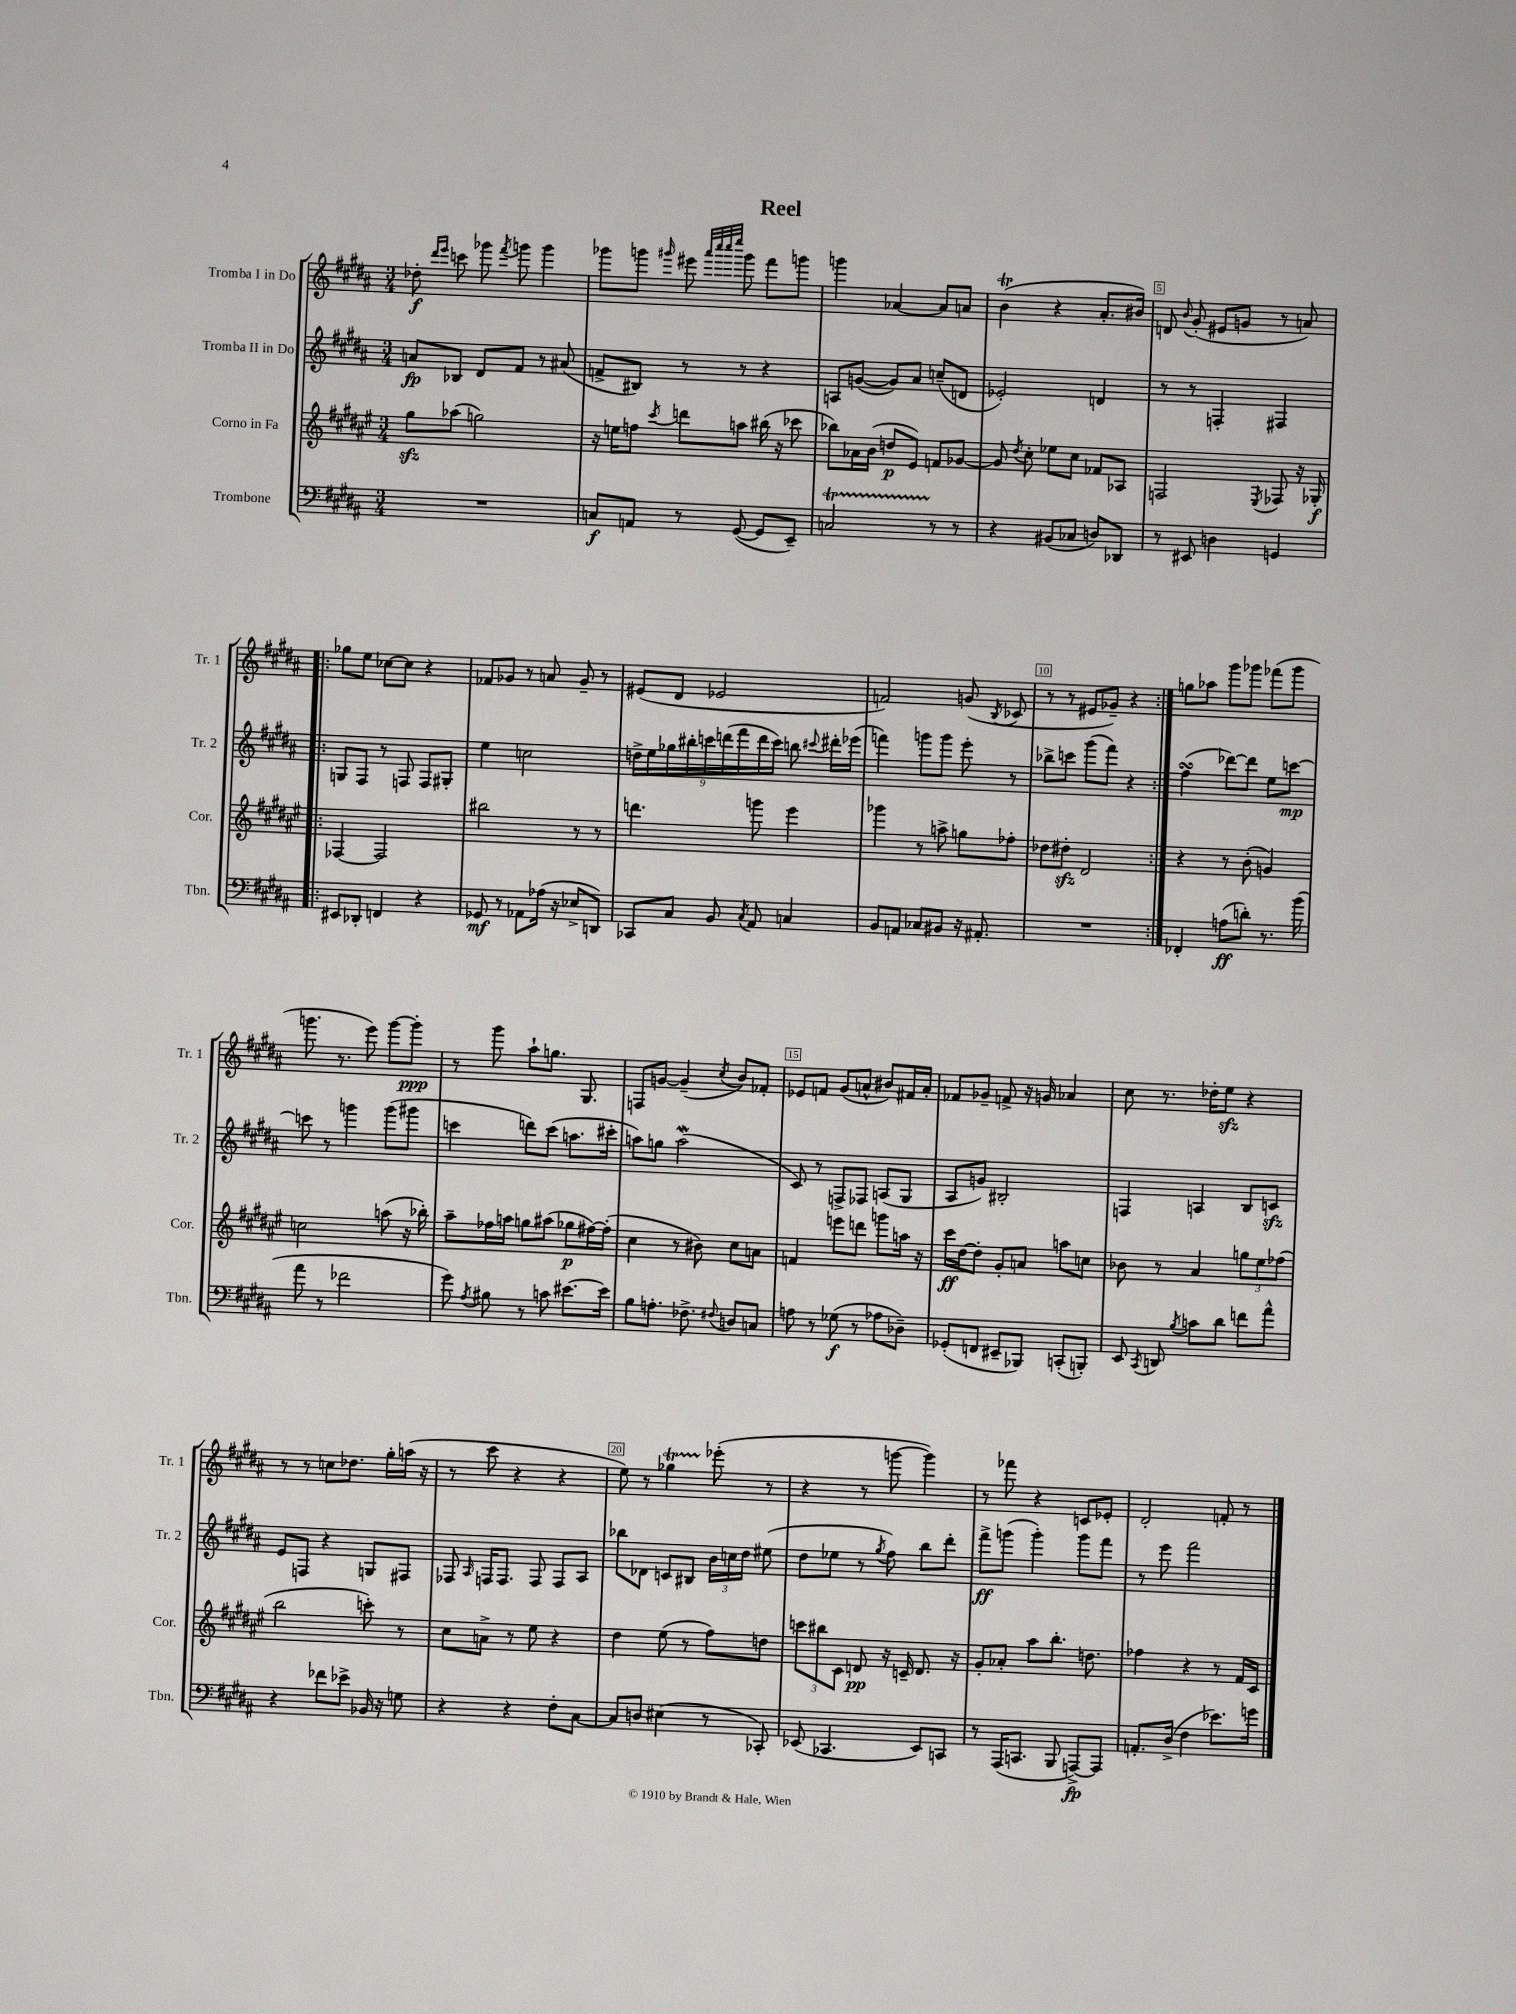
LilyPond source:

\header { title = "Reel" }
<<
\new StaffGroup <<
\new Staff = "s0" \with { instrumentName = "Tromba I in Do" shortInstrumentName = "Tr. 1" } {
    \clef treble \key b \major \numericTimeSignature \time 3/4
    \autoBeamOff des''8-.\f \grace { dis'''16[ e'''16] } c'''8 ges'''8 \acciaccatura { fis'''8 } g'''8 g'''4 |
    ges'''8[ g'''8] \grace { gis'''16 } eis'''8 \grace { ais'''32[ cis''''32 cis''''32 e''''32] } gis'''8 fis'''8[ g'''8] |
    g'''4 aes'4~ aes'8[ a'8] |
    b'4\trill( r4 ais'8.[-. bis'16]) |
    d'8 \appoggiatura { b'8 } gis'8-.( eis'8[ g'8] r8 a'8) |
    \repeat volta 2 { ges''8[ e''8] ces''8[~ ces''8] r4 |
    fes'8[ ges'8] r8 a'8 ges'8-- r8 |
    eis'8[( dis'8] ees'2 |
    f'2) g'8( \acciaccatura { b8 } ces'8 |
    r8 r8 eis'8[ ges'8]--) r4 | }
    g''8[ aes''8] gis'''8[ ges'''8] fes'''8[( ges'''8] |
    g'''8. r8. e'''8) g'''8[~ g'''8]-.\ppp |
    r8 gis'''8 ais''8[-! g''8.] gis8. |
    f8[ g'8]~ g'4--( \acciaccatura { cis''8 } b'8[) fes'8]-. |
    ees'8[ f'8] gis'8[( a'8]-^ bis'8[) fis'16 a'16]-. |
    fes'8[ ges'8]-- f'8-> r16 g'16 aes'4 |
    cis''8 r8. des''16[-. e''8]\sfz r4 |
    r8 r8 c''8[ des''8.] gis''16[-. a''16]( r16 |
    r8 cis'''8 r4 r4 |
    e''8) r8 ges''4\startTrillSpan ees'''8-.\stopTrillSpan( r8 |
    r4 r8 g'''8~ g'''4) |
    r8 fes'''8 r4 c'8[ ees'8]-. |
    dis'2-. f'8-. r8 \bar "|." |
}
\new Staff = "s1" \with { instrumentName = "Tromba II in Do" shortInstrumentName = "Tr. 2" } {
    \clef treble \key b \major \numericTimeSignature \time 3/4
    \autoBeamOff a'8[\fp bes8] dis'8[ fis'8] r8 ais'8( |
    f'8[-> bis8]) r8 r8 r4 |
    a8[ g'8]~( g'8[) ais'8] c''8[--( d'8] |
    ees'2-.) d'4 |
    r8 r8 f4-. fis4 |
    \repeat volta 2 { g8[ fis8] r8 f8 f8[ gis8]-. |
    e''4 c''2 |
    \tuplet 9/8 { d''16[-> e''16 ges''16 bis''16-. c'''16 d'''16( fis'''16 d'''16 c'''16]) } b''8 \appoggiatura { cis'''8 } dis'''16[-. ees'''16]( |
    f'''4) g'''8[ g'''8] e'''8-. r8 |
    bes''8[-> c'''8] gis'''8[( fis'''8]) r4 | }
    fis''4\turn( des'''8[~) des'''8] e''8[ c'''8]~\mp |
    c'''8 r8 g'''4 g'''8[( gis'''8] |
    c'''4 d'''8[) c'''8]( a''8.[ cis'''16]-. |
    a''8[) g''8] a''2\mordent( |
    cis'8) r8 f8[-> fes8] a8[( gis8] |
    ais8[ g'8]) bis2-. |
    f4 a4 b8[ c'8]\sfz |
    e'8[ f8] r4 g8[ fis8] |
    fes8 \grace { ais16 } f16[ f8.] f8 f8[ ais8] |
    bes''8[ des'8] c'8[ bis8] \tuplet 3/2 { b'16[ c''16 dis''16] } eis''8( |
    dis''8[ ees''8] r8 \acciaccatura { gis''8 } fis''8) b''8[ dis'''8]-. |
    fis'''8[->\ff g'''8]( g'''4-.) g'''8[ fis'''8] |
    r8 e'''8 fis'''2 \bar "|." |
}
\new Staff = "s2" \with { instrumentName = "Corno in Fa" shortInstrumentName = "Cor." } {
    \clef treble \key fis \major \numericTimeSignature \time 3/4
    \autoBeamOff gis''8[\sfz aes''8]( g''2) |
    r16 e''16[ f''8] \acciaccatura { cis'''8 } d'''8[ a''8] bis''16( r16 ces'''8 |
    bes''8[) aes'16 b'16]( d''8[\p eis'8]) f'8[ ges'8]~ |
    ges'8 \acciaccatura { dis''8 } cis''8-. ees''8[ cis''8] fes'8[ aes8] |
    f2 \acciaccatura { eis8 } fes8 r16 ges16-.\f |
    \repeat volta 2 { fes4~ fes2 |
    bis''2 r8 r8 |
    d'''4. g'''8 eis'''4 |
    ges'''4 r8 a''8-> g''8[ fes''8]-. |
    des''8[ dis''8]-.\sfz dis'2 | }
    r4 r8 b'8-.( g'4) |
    c''2 a''8( r16 bes''16-.) |
    ais''8[-- fes''16 a''16] g''8[ ais''8]( ges''8[\p fis''16~) fis''16]-.( |
    cis''4 r8 bis'8) cis''8[ a'8] |
    f'4 e'''8[ d'''8] g'''8[ a''16] r16 |
    cis'''16[\ff dis''16~ dis''8]-. gis'8[-. a'8] a''8[ c''8] |
    bes'8 r8 ais'4 \tuplet 3/2 { g''8[ eis''8 fes''8]( } |
    b''2 c'''8-.) r8 |
    cis''8[ a'8]-> r8 eis''8 r4 |
    dis''4 eis''8( r8 fis''8[) d''8] |
    \tuplet 3/2 { c'''8[ bis''8 cis'8] } d'8\pp r16 c'16-- d'8. r16 |
    gis'8[-. aes'8]-. ais''8[ b''8.]-. d''8. |
    fes''4 r4 r8 fis'16[ cis'16] \bar "|." |
}
\new Staff = "s3" \with { instrumentName = "Trombone" shortInstrumentName = "Tbn." } {
    \clef bass \key b \major \numericTimeSignature \time 3/4
    \autoBeamOff R2. |
    c8[\f a,8] r8 gis,8~( gis,8[ e,8]--) |
    c2\startTrillSpan r8\stopTrillSpan r8 |
    r4 bis,8[( ces8] d8[) des,8] |
    r8 eis,8 d4 g,4 |
    \repeat volta 2 { eis,8[ des,8]-. f,4 r4 |
    ges,8\mf r8 aes,8[ aes16]( r16 ees8[-> d,8]) |
    ces,8[ cis8] b,8 \acciaccatura { cis8 } ais,8 c4 |
    b,8[ a,8] ces8[ bis,8] r16 ais,8.-. |
    R2. | }
    fes,4-. a8[\ff( d'8]-.) r8. b'16( |
    ais'8 r8 fes'2 |
    gis'8) \acciaccatura { ais8 } bis8 r8 c'8 eis'8.[~ eis'16] |
    b8[ a8.]-. fes8.-> \appoggiatura { fis8 } d8[ c8] |
    a8 r8 ges8\f( r8 aes8[ des8]--) |
    ges,8[-.( f,8] eis,8[-- bes,,8]) c,8[-.( b,,8]-.) |
    e,8 \acciaccatura { cis,8 } d,8 \acciaccatura { b8 } c'8[ dis'8] f'8[ ais'8]-^ |
    r4 fes'8[ ees'8]-> bes,16 r16 g8 |
    r4 r4 fis8[-. cis8]~ |
    cis8[ d8] eis4( r8 ces,8-.) |
    ees,8( ces,4. ees,8[) c,8] |
    r8 ais,,16[( c,8.] b,,8 a,,8[~->\fp) a,,8] |
    a,8.[-. dis16]->( fis4 ees'8.[) g'16] \bar "|." |
}
>>
>>
\layout { \context { \Score \override BarNumber.break-visibility = ##(#f #t #t) barNumberVisibility = #(every-nth-bar-number-visible 5) \override BarNumber.stencil = #(make-stencil-boxer 0.1 0.3 ly:text-interface::print) } }
